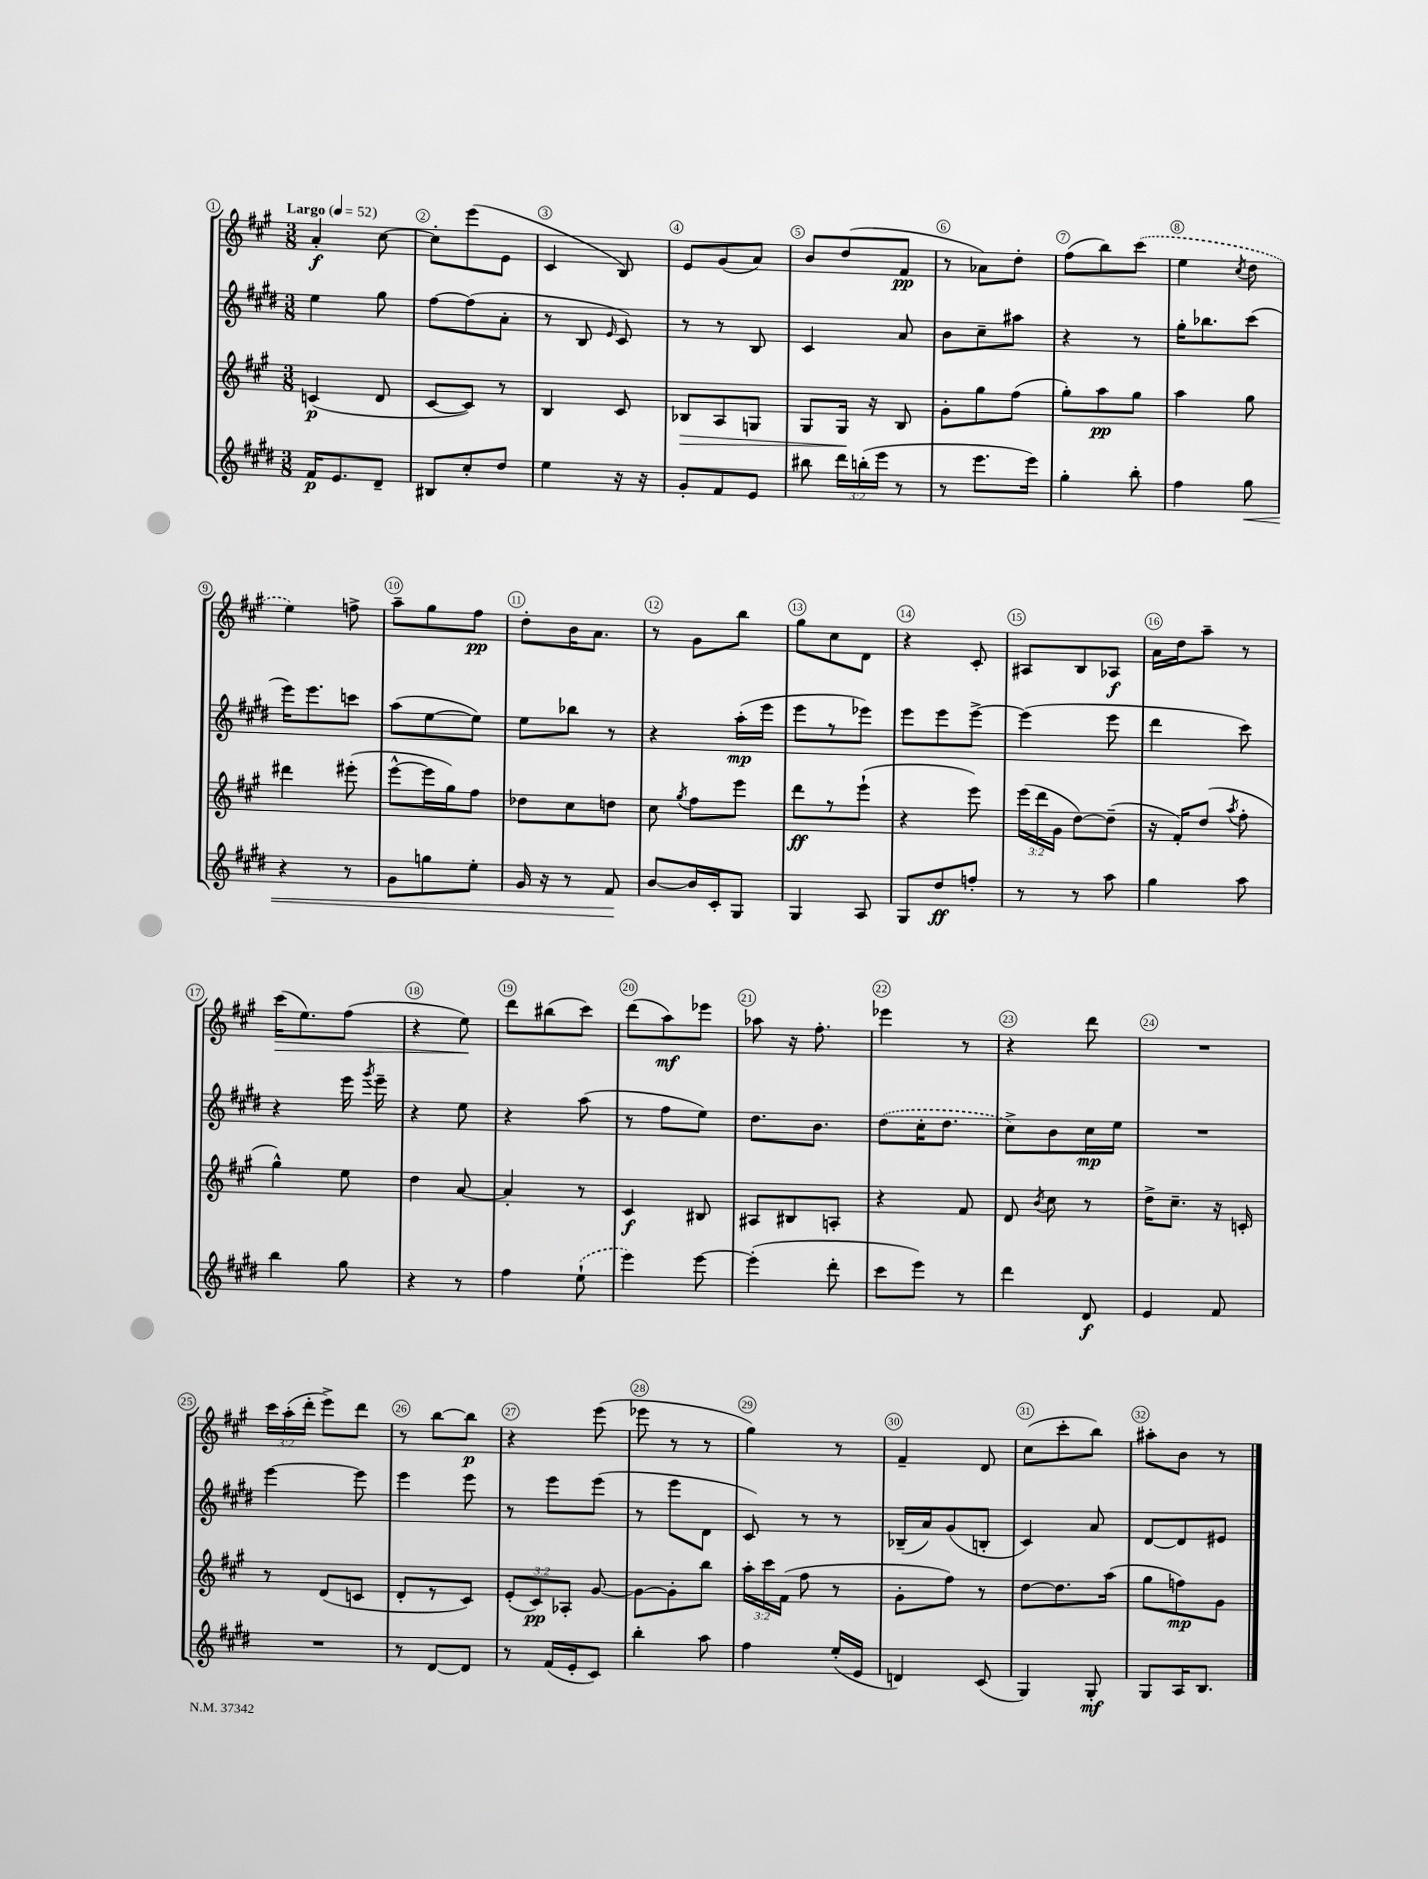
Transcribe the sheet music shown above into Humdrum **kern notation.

**kern	**dynam	**kern	**dynam	**kern	**dynam	**kern	**dynam
*part4	*part4	*part3	*part3	*part2	*part2	*part1	*part1
*staff4	*staff4	*staff3	*staff3	*staff2	*staff2	*staff1	*staff1
*clefG2	*	*clefG2	*	*clefG2	*	*clefG2	*
*k[f#c#g#d#]	*	*k[f#c#g#]	*	*k[f#c#g#d#]	*	*k[f#c#g#]	*
*M3/8	*	*M3/8	*	*M3/8	*	*M3/8	*
*MM52	*	*MM52	*	*MM52	*	*MM52	*
=1	=1	=1	=1	=1	=1	=1	=1
!	!	!	!	!	!	!LO:TX:a:B:t=Largo	!
16f#/KL	p	(4cn/	p	4ee\	.	4a'/	f
8.e/	.	.	.	.	.	.	.
8d#~/J	.	8d/	.	8gg#\	.	[8cc#\	.
=2	=2	=2	=2	=2	=2	=2	=2
8B#X/L	.	[8c#/L	.	[8ff#\L	.	8cc#'\L]	.
8cc#'/	.	8c#/J])	.	(8ff#\]	.	(8eee\	.
8dd#/J	.	8r	.	8a'\J	.	8e\J	.
=3	=3	=3	=3	=3	=3	=3	=3
4ee\	.	4B/	.	8r	.	4c#/	.
.	.	.	.	8B/	.	.	.
.	.	.	.	16qqe/	.	.	.
16r	.	8c#/	.	8c#/)	.	8B/)	.
16r	.	.	.	.	.	.	.
=4	=4	=4	=4	=4	=4	=4	=4
!	!	!	!LO:HP:b	!	!	!	!
8g#'/L	.	8B-X/L	>	8r	.	8e/L	.
8f#/	.	8A/	.	8r	.	(8g#/	.
8e/J	.	8Gn/J	.	8B/	.	8a/J)	.
=5	=5	=5	=5	=5	=5	=5	=5
8bb#X\	.	8G#/L	.	4c#/	.	8b/L	.
24ddd#\LL	.	16G#/Jk	.	.	.	(8dd/	.
(24bbn'\	.	.	.	.	.	.	.
.	.	16r	]	.	.	.	.
24eee\JJ	.	.	.	.	.	.	.
8r	.	8B/	.	8a/	.	8f#/J	pp
=6	=6	=6	=6	=6	=6	=6	=6
8r	.	8g#'\L	.	8b\L	.	8r	.
8.eee\L	.	8gg#\	.	8cc#~\	.	8a-X\L)	.
.	.	(8ff#\J	.	8aa#X\J	.	8dd'\J	.
16eee\Jk)	.	.	.	.	.	.	.
=7	=7	=7	=7	=7	=7	=7	=7
4gg#'\	.	8gg#'\L)	.	4r	.	(8ff#\L	.
.	.	8aa\	pp	.	.	8bb\)	.
8bb'\	.	8gg#\J	.	8r	.	(8ccc#\J	.
=8	=8	=8	=8	=8	=8	=8	=8
4ff#\	.	4aa\	.	16gg#'\KL	.	4ee\	.
.	.	.	.	8.bb-X\	.	.	.
.	.	.	.	.	.	8qcc#/	.
!	!LO:HP:b	!	!	!	!	!	!
8gg#\	<	8gg#\	.	(8ccc#\J	.	8dd\	.
!!LO:LB:g=z
=9	=9	=9	=9	=9	=9	=9	=9
4r	.	4ddd#X\	.	16eee\KL)	.	4ee\)	.
.	.	.	.	8.eee\	.	.	.
8r	.	(8eee#X'\	.	8cccn\J	.	8ffn^\	.
=10	=10	=10	=10	=10	=10	=10	=10
8g#\L	.	[8eee^^\L	.	(8aa\L	.	8aa~\L	.
8ggn\	.	16eee\L]	.	[8ee\	.	8gg#\	.
.	.	16gg#\J)	.	.	.	.	.
8ee'\J	.	8ff#\J	.	8ee\J])	.	8ff#\J	pp
=11	=11	=11	=11	=11	=11	=11	=11
16g#/	.	8dd-X\L	.	8ee\L	.	8dd'\L	.
16r	.	.	.	.	.	.	.
8r	.	8cc#\	.	8bb-X\J	.	16b\K	.
.	.	.	.	.	.	8.a\J	.
8f#/	.	8ddn\J	.	8r	.	.	.
.	[	.	.	.	.	.	.
=12	=12	=12	=12	=12	=12	=12	=12
[8b/L	.	8cc#\	.	4r	.	8r	.
.	.	8qgg#/	.	.	.	.	.
16b/L]	.	8ff#\L	.	.	.	8g#\L	.
16c#'/J	.	.	.	.	.	.	.
8G#/J	.	8eee\J	.	(16aa'\LL	mp	8bb\J	.
.	.	.	.	16eee\JJ	.	.	.
=13	=13	=13	=13	=13	=13	=13	=13
4G#/	.	8ddd\L	ff	8eee\L	.	8gg#\L	.
.	.	8r	.	8r	.	8cc#\	.
8A/	.	(8eee`\J	.	8eee-X\J)	.	8d\J	.
=14	=14	=14	=14	=14	=14	=14	=14
8G#/L	.	4r	.	8eee\L	.	4r	.
8dd#/	ff	.	.	8eee\	.	.	.
8ffn'/J	.	8eee\)	.	[8eee^\J	.	8c#'/	.
=15	=15	=15	=15	=15	=15	=15	=15
8r	.	(24eee\LL	.	(4eee\]	.	8A#X/L	.
.	.	24ddd\	.	.	.	.	.
.	.	24g#\JJ	.	.	.	.	.
8r	.	[8dd\L)	.	.	.	8B/	.
8aa\	.	(8dd~\J]	.	8eee\	.	8A-X/J	f
=16	=16	=16	=16	=16	=16	=16	=16
4gg#\	.	16r	.	4ddd#\	.	16a\LL	.
.	.	16f#'/KL)	.	.	.	16dd\J	.
.	.	(8dd/J	.	.	.	8aa~\J	.
.	.	8qaa/	.	.	.	.	.
8aa\	.	8ff#'\	.	8ccc#\)	.	8r	.
!!LO:LB:g=z
=17	=17	=17	=17	=17	=17	=17	=17
!	!	!	!	!	!	!	!LO:HP:b
4bb\	.	4gg#^^\)	.	4r	.	(16ccc#\KL	>
.	.	.	.	.	.	8.ee\)	.
8gg#\	.	8ee\	.	16eee\	.	(8ff#\J	.
.	.	.	.	8qggg#/	.	.	.
.	.	.	.	16eee~\	.	.	.
=18	=18	=18	=18	=18	=18	=18	=18
4r	.	4dd\	.	4r	.	4r	.
8r	.	[8a/	.	8ee\	.	8ee\)	.
.	.	.	.	.	.	.	]
=19	=19	=19	=19	=19	=19	=19	=19
4ff#\	.	4a'/]	.	4r	.	8ddd\L	.
.	.	.	.	.	.	(8bb#X\	.
(8ee`\	.	8r	.	(8aa\	.	8ccc#\J)	.
=20	=20	=20	=20	=20	=20	=20	=20
4eee\)	.	4c#/	f	8r	.	(8ddd\L	.
.	.	.	.	8ff#\L	.	8aa\)	mf
[8eee\	.	8B#X/	.	8ee\J)	.	8eee-X\J	.
=21	=21	=21	=21	=21	=21	=21	=21
(4eee'\]	.	8A#X/L	.	8.dd#\L	.	8aa-X\	.
.	.	8B#X/	.	.	.	16r	.
.	.	.	.	8.b\J	.	8.ff#'\	.
8ddd#'\	.	8An'/J	.	.	.	.	.
=22	=22	=22	=22	=22	=22	=22	=22
8ccc#\L	.	4r	.	(8dd#\L	.	4eee-X\	.
8eee\J)	.	.	.	16cc#'\K	.	.	.
.	.	.	.	8.dd#\J	.	.	.
8r	.	8f#/	.	.	.	8r	.
=23	=23	=23	=23	=23	=23	=23	=23
4ddd#\	.	8d/	.	8cc#^\L)	.	4r	.
.	.	8qb/	.	.	.	.	.
.	.	8cc#\	.	8b\	.	.	.
8d#/	f	8r	.	16cc#\L	mp	8ddd\	.
.	.	.	.	16ee\JJ	.	.	.
=24	=24	=24	=24	=24	=24	=24	=24
4e/	.	16dd^\KL	.	4.r	.	4.r	.
.	.	8.cc#~\J	.	.	.	.	.
8f#/	.	16r	.	.	.	.	.
.	.	16cn'/	.	.	.	.	.
!!LO:LB:g=z
=25	=25	=25	=25	=25	=25	=25	=25
4.r	.	8r	.	[4eee\	.	24ccc#\LL	.
.	.	.	.	.	.	(24aa'\	.
.	.	.	.	.	.	24ddd'\JJ	.
.	.	(8d/L	.	.	.	8eee^\L)	.
.	.	8cn/J	.	8eee\]	.	8ddd\J	.
=26	=26	=26	=26	=26	=26	=26	=26
8r	.	8d'/L	.	4eee\	.	8r	.
[8d#/L	.	8r	.	.	.	[8bb\L	.
8d#/J]	.	8c#/J)	.	8eee\	.	8bb\J]	p
=27	=27	=27	=27	=27	=27	=27	=27
8r	.	(12e'/L	.	8r	.	4r	.
.	.	12c#/)	pp	.	.	.	.
(16f#/LL	.	.	.	8eee\L	.	.	.
.	.	12A-X'/J	.	.	.	.	.
16e'/J	.	.	.	.	.	.	.
8c#/J)	.	[8g#/	.	(8eee\J	.	(8eee\	.
=28	=28	=28	=28	=28	=28	=28	=28
4bb'\	.	8g#\L_	.	8r	.	8eee-X\	.
.	.	8g#'\]	.	8eee\L	.	8r	.
8aa\	.	8bb\J	.	8d#\J	.	8r	.
=29	=29	=29	=29	=29	=29	=29	=29
4ff#\	.	24aa'\LL	.	8c#/)	.	4gg#\)	.
.	.	24ccc#\	.	.	.	.	.
.	.	(24f#\JJ	.	.	.	.	.
.	.	8ff#\	.	8r	.	.	.
(16ee'/LL	.	8r	.	8r	.	8r	.
16e/JJ	.	.	.	.	.	.	.
=30	=30	=30	=30	=30	=30	=30	=30
4dn/)	.	8g#'\L	.	(16B-X~/LL	.	4f#~/	.
.	.	.	.	16a/J)	.	.	.
.	.	8ff#\J)	.	(8g#/	.	.	.
(8c#/	.	8r	.	8Bn'/J	.	8d/	.
=31	=31	=31	=31	=31	=31	=31	=31
4G#/)	.	[8dd\L	.	4c#/)	.	(8cc#\L	.
.	.	8.dd\]	.	.	.	8ccc#'\	.
8G#'/	mf	.	.	8a/	.	8bb\J)	.
.	.	(16aa\Jk	.	.	.	.	.
=32	=32	=32	=32	=32	=32	=32	=32
8G#/L	.	8gg#\L	.	[8d#/L	.	8aa#X'\L	.
16A/K	.	8ffn\)	mp	8d#/]	.	8b\J	.
8.B/J	.	.	.	.	.	.	.
.	.	8g#\J	.	8e#X/J	.	8r	.
==	==	==	==	==	==	==	==
*-	*-	*-	*-	*-	*-	*-	*-
